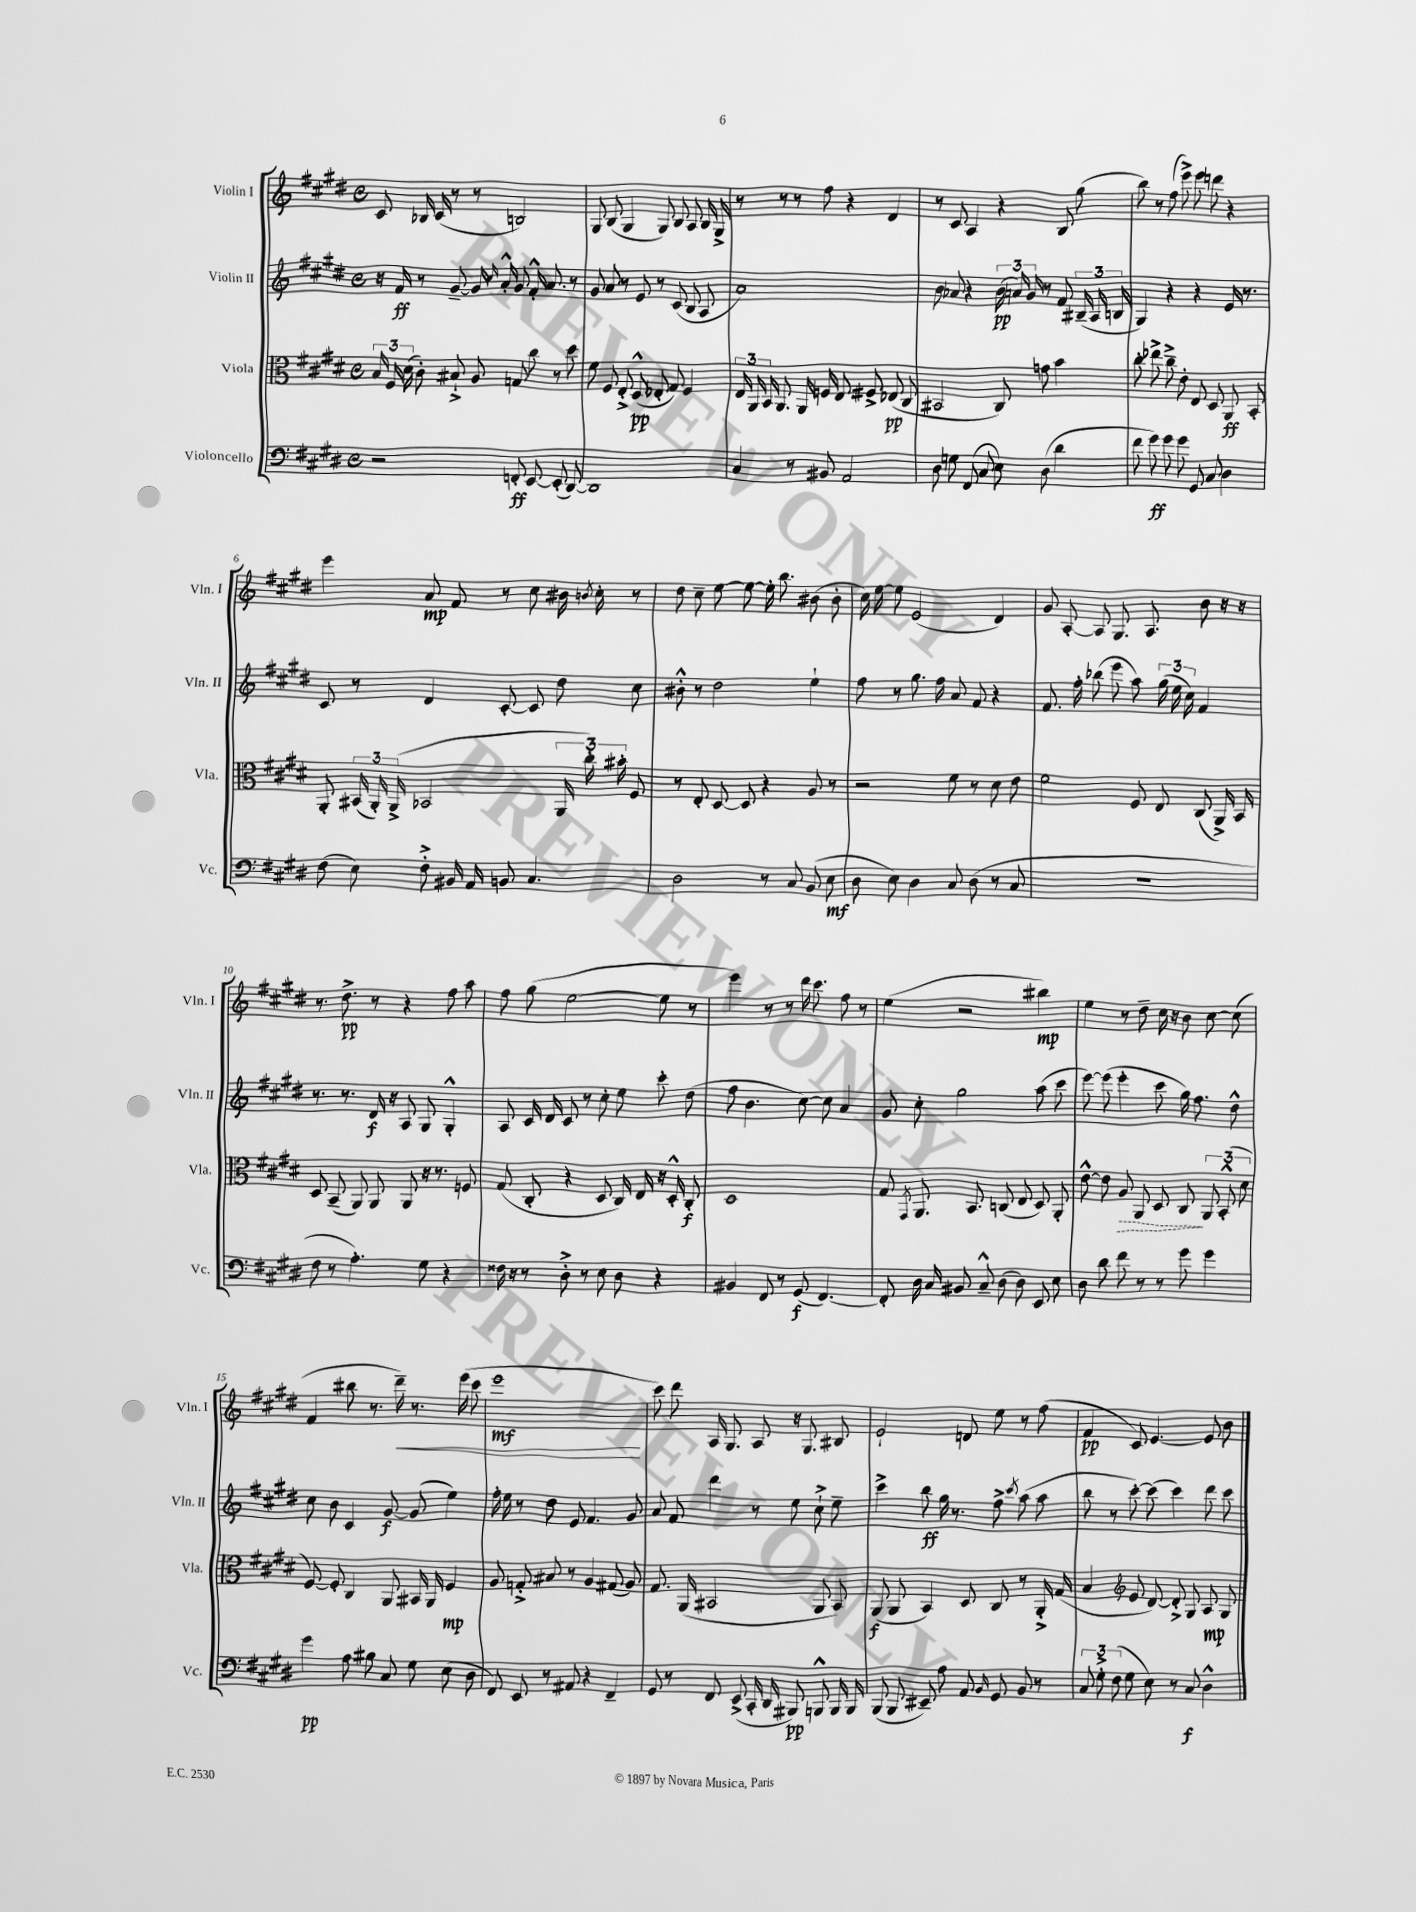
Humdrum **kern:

**kern	**kern	**kern	**kern
*staff4	*staff3	*staff2	*staff1
*clefF4	*clefC3	*clefG2	*clefG2
*k[f#c#g#d#]	*k[f#c#g#d#]	*k[f#c#g#d#]	*k[f#c#g#d#]
*M4/4	*M4/4	*M4/4	*M4/4
*met(c)	*met(c)	*met(c)	*met(c)
2r	24B	16r	8c#
.	24F#	.	.
.	.	16f#	.
.	(24d#	.	.
.	8c#')	8r	16B-
.	.	.	(16c#
.	8B#`^	[8g#~	8r
.	8A	16g#]	8r
.	.	16qqcc#	.
.	.	16a'^^	.
8FF'	8G	8g#	2B)
[8EE	8cc#	16f#'^^	.
.	.	8.a	.
(8EE']	8r	.	.
[8DD#)	8dd#	8r	.
=	=	=	=
1DD#]	8f#	8g#	8G#
.	8F#	8a	(8B
.	8E'^	8r	4G#
.	(8D#^^	8e	.
.	8E-'	8r	8G#)
.	8G#)	(8c#	8B
.	4F#	8B	8A
.	.	8A	16B
.	.	.	16G#^
=	=	=	=
4C#	24E	1a)	8r
.	24AA	.	.
.	24BB	.	.
.	8.AA	.	8r
8r	.	.	8r
.	16AA	.	.
8BB#	16F	.	8ff#
.	8.E	.	.
2AA	.	.	4r
.	8F#^	.	.
.	(8E-	.	4d#
.	8C#	.	.
=	=	=	=
8D#	2BB#	8b	8r
8G	.	8a-	8c#
(8FF#	.	4r	4A
8C#	.	.	.
8E)	8C#)	(24b	4r
.	.	24a)	.
.	.	24g#	.
(8D#	8g	8r	.
4d#	4b	8f#	8B
.	.	(24B#~	(8gg#
.	.	24A	.
.	.	24B	.
=	=	=	=
8f#	8cc#'	4G#)	8bb)
8g#)	8ee-^	.	8r
8g#	8cc#~^	4r	(8ff#
8g#	8e'	.	8eee^)
8GG#	8E	4r	8eee
8C#	8D#	.	8ddd
4D#	8AA	16e	4r
.	.	8.r	.
.	8BB'	.	.
=	=	=	=
(8F#	8AA'	8c#	4eee
8E)	(24BB#	8r	.
.	24AA')	.	.
.	(24AA^	.	.
8F#'^	2BB-	4d#	8a
16BB#	.	.	8f#
16AA	.	.	.
8BB	.	[8c#'	8r
4.C#	.	8c#]	8cc#
.	24AA	8dd#	16b#
.	24cc#')	.	.
.	.	.	8qb
.	.	.	16cc#'
.	24b#'	.	.
.	8F#	8cc#	8r
=	=	=	=
2D#	8r	8b#'^^	8dd#
.	8E'	8r	8cc#~
.	[8D#	2dd#	[8ee
.	8D#]	.	8ee_
8r	4r	.	16ee']
.	.	.	8.bb
8C#	.	.	.
(8BB	8A	4ee`	(8b#
8E	8r	.	8b#'
=	=	=	=
8D#	2r	8ff#	16cc#)
.	.	.	[16ee
8E)	.	8r	8ee]
4D#	.	8.gg#	(2e
.	.	16ff#	.
8C#	8f#	8a	.
(8D#	8r	8f#	.
8r	8d#	4r	4d#)
8C#	8e	.	.
=	=	=	=
1r	2f#	8.f#	8g#
.	.	.	[8A'
.	.	16ff#'	.
.	.	(8bb-	8A]
.	.	8eee	8.G#
.	8F#	8aa)	.
.	.	.	8.A
.	8E	(24gg#	.
.	.	24ee	.
.	.	24cc#)	.
.	(8C#	4f#	8b
.	16AA^)	.	16r
.	16BB	.	16r
=	=	=	=
8F#	8D#	8.r	8.r
8r	(8BB~	.	.
.	.	8.r	8.dd#^
4.A')	8AA)	.	.
.	8AA	16d#	8r
.	.	16r	.
.	8AA	8A	4r
8G#	16r	8G#	.
.	8.r	.	.
4r	.	4G#'^^	8ff#
.	8F	.	8aa
=	=	=	=
16F##	(8G#	8A	8ff#
16r	.	.	.
8r	8C#'	16c#	(8gg#
.	.	16d#	.
8D#'^	4r	8c#	[2ee
8r	.	8r	.
8E	8D#	8cc#'	.
8D#	16C#)	8ee	.
.	16E	.	.
4r	16r	8ccc#'	8ee]
.	16D#'^^	.	.
.	8C#'	(8dd#	8r
=	=	=	=
4BB#	1D#	8ff#	4eee)
.	.	4.b	.
8FF#	.	.	8r
8r	.	.	8r
(8GG#	.	[8cc#)	16ddd#
.	.	.	8.ccc#
[4.FF#)	.	8cc#]	.
.	.	4a	8ff#
.	.	.	8r
=	=	=	=
8FF#']	8G#	8g#	(4ee
.	8qGG#	.	.
16D#	8.AA	8cc#'	.
16C#	.	.	.
8BB#	.	2gg#	2r
.	8.BB	.	.
8C#~^^	.	.	.
(8D#	(8C	.	.
8D#)	8E	.	.
8EE	8D#)	(8aa	4bb#)
8E	8AA'	8ccc#	.
=	=	=	=
8D#	[8e^^	[8eee)	4ee
8d#	8e]	(8eee]	.
8f#	8A	4eee'	8r
8r	8AA	.	8dd#~
8r	8D#	8ccc#	16cc#
.	.	.	16r
8g#	8C#	16gg#)	8b
.	.	8.ff#	.
4g#	12AA	.	[8cc#
.	(12BB'^^	.	.
.	.	8dd#^^	(8cc#]
.	12d#	.	.
=	=	=	=
4g#	[8F#)	8cc#	4f#
.	8F#']	8b	.
8A	4C#	4c#	8bb#
8B#	.	.	8.r
8C#	8AA	[8g#	.
.	.	.	16ddd#~)
8G#	16BB#	(8g#]	8.r
.	16AA	.	.
(8E	4F#	4ee)	.
.	.	.	(16eee
8D#	.	.	8ccc#
=	=	=	=
8FF#)	8A	16ff#'	1eee
.	.	16ee	.
8EE	8G'^	8r	.
8r	8B#	8dd#	.
8AA#	8r	8e	.
4r	4A	4.f#	.
4FF#~	(8G#	.	.
.	8A)	8g#	.
=	=	=	=
8GG#	8.G#	8a	8ccc#)
8r	.	8f#	8ddd#
.	(16AA	.	.
8FF#	2BB#	4ddd#	16A
.	.	.	8.G#
(8EE^	.	.	.
16CC#'	.	8r	8A
16DD#	.	.	.
8BBB#)	.	8ee	16r
.	.	.	8.G#
8BBB^^	8AA	8cc#`^	.
16BBB	8BB#)	8ee~	8B#
16BBB	.	.	.
=	=	=	=
(8BBB	(8AA	4ccc#^	2e`
8BBB	8AA	.	.
8EE#~)	4BB)	8bb	.
8A	.	16gg#	.
.	.	8.r	.
8AA	8D#	.	8d
16qqBB	.	.	.
8GG#	8C#	8ff#^	8ee
.	.	8qccc#	.
8BB	8r	(8aa	8r
8r	16AA'^	8aa	(8ff#
.	(16G#	.	.
=	=	=	=
12C#	4B	8bb	4f#
12G#'^	.	.	.
.	.	8r	.
(12F#	.	.	.
*	*clefG2	*	*
8G#	8e	[8ccc#')	8c#)
8E)	[8d#)	(8ccc#]	[4.e
8r	8d#'^]	4ccc#)	.
8C#	8G#	.	.
4D#^^	8A	8ddd#	8e]
.	8G#	8ccc#	8b
==	==	==	==
*-	*-	*-	*-
